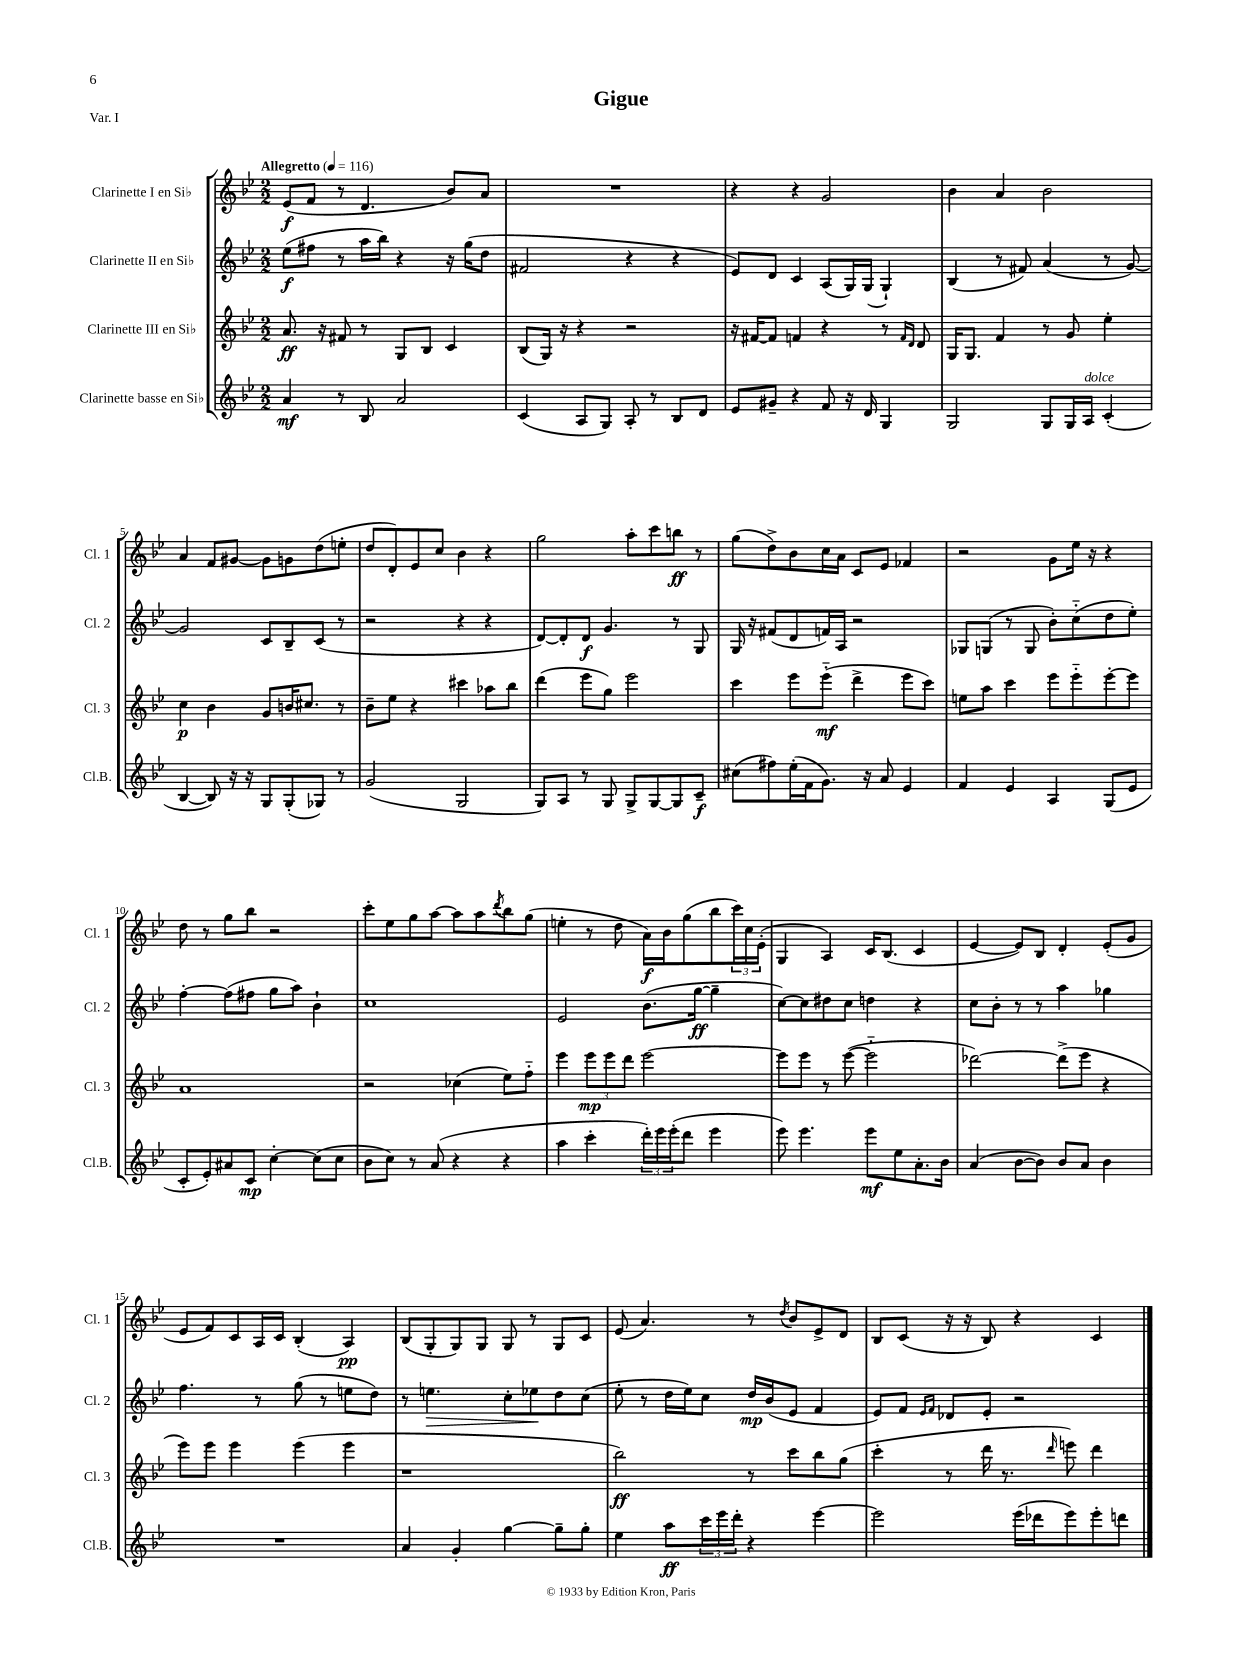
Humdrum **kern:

**kern	**kern	**kern	**kern
*staff4	*staff3	*staff2	*staff1
*clefG2	*clefG2	*clefG2	*clefG2
*k[b-e-]	*k[b-e-]	*k[b-e-]	*k[b-e-]
*M2/2	*M2/2	*M2/2	*M2/2
*MM116	*MM116	*MM116	*MM116
4a	8.a	(8ee-	(8e-
.	.	8ff#	8f
.	16r	.	.
8r	8f#	8r	8r
8B-	8r	16aa	4.d
.	.	16bb-)	.
2a	8G	4r	.
.	8B-	.	.
.	4c	16r	8b-)
.	.	(16gg	.
.	.	8dd	8a
=	=	=	=
(4c	(8B-	2f#	1r
.	16G)	.	.
.	16r	.	.
8A	4r	.	.
8G)	.	.	.
8A'	2r	4r	.
8r	.	.	.
8B-	.	4r	.
8d	.	.	.
=	=	=	=
8e-	16r	8e-)	4r
.	[16f#	.	.
8g#~	8f#]	8d	.
4r	4f	4c	4r
8f	4r	(8A	2g
16r	.	16G)	.
16d	.	(16G	.
4G	8r	4G`)	.
.	16qqf	.	.
.	16qqd	.	.
.	8d	.	.
=	=	=	=
2G	16G	(4B-	4b-
.	8.G	.	.
.	4f	8r	4a
.	.	8f#)	.
8G	8r	(4a	2b-
16G	8g	.	.
16A	.	.	.
(4c'	4ee-'	8r	.
.	.	[8g)	.
=	=	=	=
[4B-	4cc	2g]	4a
8B-])	4b-	.	8f
16r	.	.	[8g#
16r	.	.	.
8G	8g	8c	8g#]
(8G'	16b	8B-~	8g
.	8.cc#	.	.
8G-)	.	(8c	(8dd
8r	8r	8r	8ee'
=	=	=	=
(2g	8b-~	2r	8dd
.	8ee-	.	8d')
.	4r	.	8e-
.	.	.	8cc
2G	4ccc#	4r	4b-
.	8aa-	4r	4r
.	8bb-	.	.
=	=	=	=
8G)	(4ddd	[8d)	2gg
8A	.	8d']	.
8r	8eee-	8d	.
8G	8gg)	4.g	.
8G^	2eee-	.	8aa'
[8G	.	.	8ccc
8G]	.	8r	8bb
8c~	.	8G	8r
=	=	=	=
(8cc#	4ccc	16G	(8gg
.	.	16r	.
8ff#)	.	(8f#	8dd^)
(16ee-'	8eee-	8d	8b-
16f	.	.	.
8.g)	(8eee-'~	16f)	16cc
.	.	16A	16a
.	4ddd^	2r	8c
16r	.	.	.
8a	.	.	8e-
4e-	8eee-	.	4f-
.	8ccc)	.	.
=	=	=	=
4f	8ee	8G-	2r
.	8aa	(8G	.
4e-	4ccc	8r	.
.	.	8G	.
4A	8eee-	8b-')	8g
.	8eee-'~	(8cc'~	16ee-
.	.	.	16r
(8G	[8eee-'	8dd	4r
8e-	8eee-]	8ee-')	.
=	=	=	=
8c'	1a	[4ff'	8dd
8e-')	.	.	8r
8a#	.	(8ff]	8gg
8c	.	8ff#	8bb-
[4cc'	.	8gg	2r
.	.	8aa)	.
(8cc]	.	4b-`	.
8cc	.	.	.
=	=	=	=
8b-	2r	1cc	8ccc'
8cc)	.	.	8ee-
8r	.	.	8gg
(8a	.	.	[8aa
4r	(4cc-	.	8aa]
.	.	.	8aa
.	.	.	8qddd
4r	8ee-)	.	8bb-
.	8ff'~	.	(8gg
=	=	=	=
4aa	4eee-	2e-	4ee'
4ccc'	12eee-	.	8r
.	12eee-	.	.
.	.	.	8dd
.	12ddd	.	.
24ddd')	[2eee-	(8.b-	16a)
24eee-	.	.	.
.	.	.	16b-
(24eee-'	.	.	.
8ddd	.	.	(8gg
.	.	[16gg	.
4eee-	.	4gg~]	8bb-
.	.	.	24ccc)
.	.	.	24cc
.	.	.	(24e-'
=	=	=	=
8eee-)	8eee-]	[8cc)	4G
4.eee-	8eee-	8cc]	.
.	8r	8dd#	4A)
.	([8eee-	8cc	.
8eee-	2eee-'~]	4dd	16c
.	.	.	(8.B-
8ee-	.	.	.
8.a'	.	4r	4c
16b-	.	.	.
=	=	=	=
(4a	[2ddd-)	8cc	[4e-
.	.	8b-'	.
[8b-	.	8r	8e-])
8b-])	.	8r	8B-
8b-	(8ddd-^]	4aa	4d'
8a	8eee-	.	.
4b-	4r	4gg-	(8e-'
.	.	.	8g
=	=	=	=
1r	8eee-)	4.ff	8e-
.	8eee-	.	8f)
.	4eee-	.	8c
.	.	8r	16A
.	.	.	16c
.	(4eee-	(8gg	(4B-'
.	.	8r	.
.	4eee-	8ee	4A)
.	.	8dd)	.
=	=	=	=
4a	1r	8r	(8B-
.	.	4.ee	8G'
4g'	.	.	8G)
.	.	.	8G
[4gg	.	8cc'	8G
.	.	8ee-	8r
8gg~]	.	8dd	8G
8gg'	.	(8cc	8c
=	=	=	=
4ee-	2bb-)	8ee-'	(8e-
.	.	8r	4.a)
8aa	.	16dd	.
.	.	16ee-)	.
24ccc	.	8cc	.
24eee-	.	.	.
24ddd'	.	.	.
4r	8r	16dd	8r
.	.	(16b-	.
.	.	.	8qdd
.	8ccc	8e-	8b-
[4eee-	8bb-	4f	8e-^
.	(8gg	.	8d
=	=	=	=
2eee-]	4ccc'	8e-)	8B-
.	.	8f	(8c
.	.	16qqe-	.
.	.	16qqf	.
.	8r	8d-	16r
.	.	.	16r
.	16ddd	8e-'	8B-)
.	8.r	.	.
(16eee-	.	2r	4r
16ddd-	.	.	.
.	16qqddd	.	.
8eee-)	8eee)	.	.
8eee-'	4ddd	.	4c
8ddd	.	.	.
==	==	==	==
*-	*-	*-	*-
